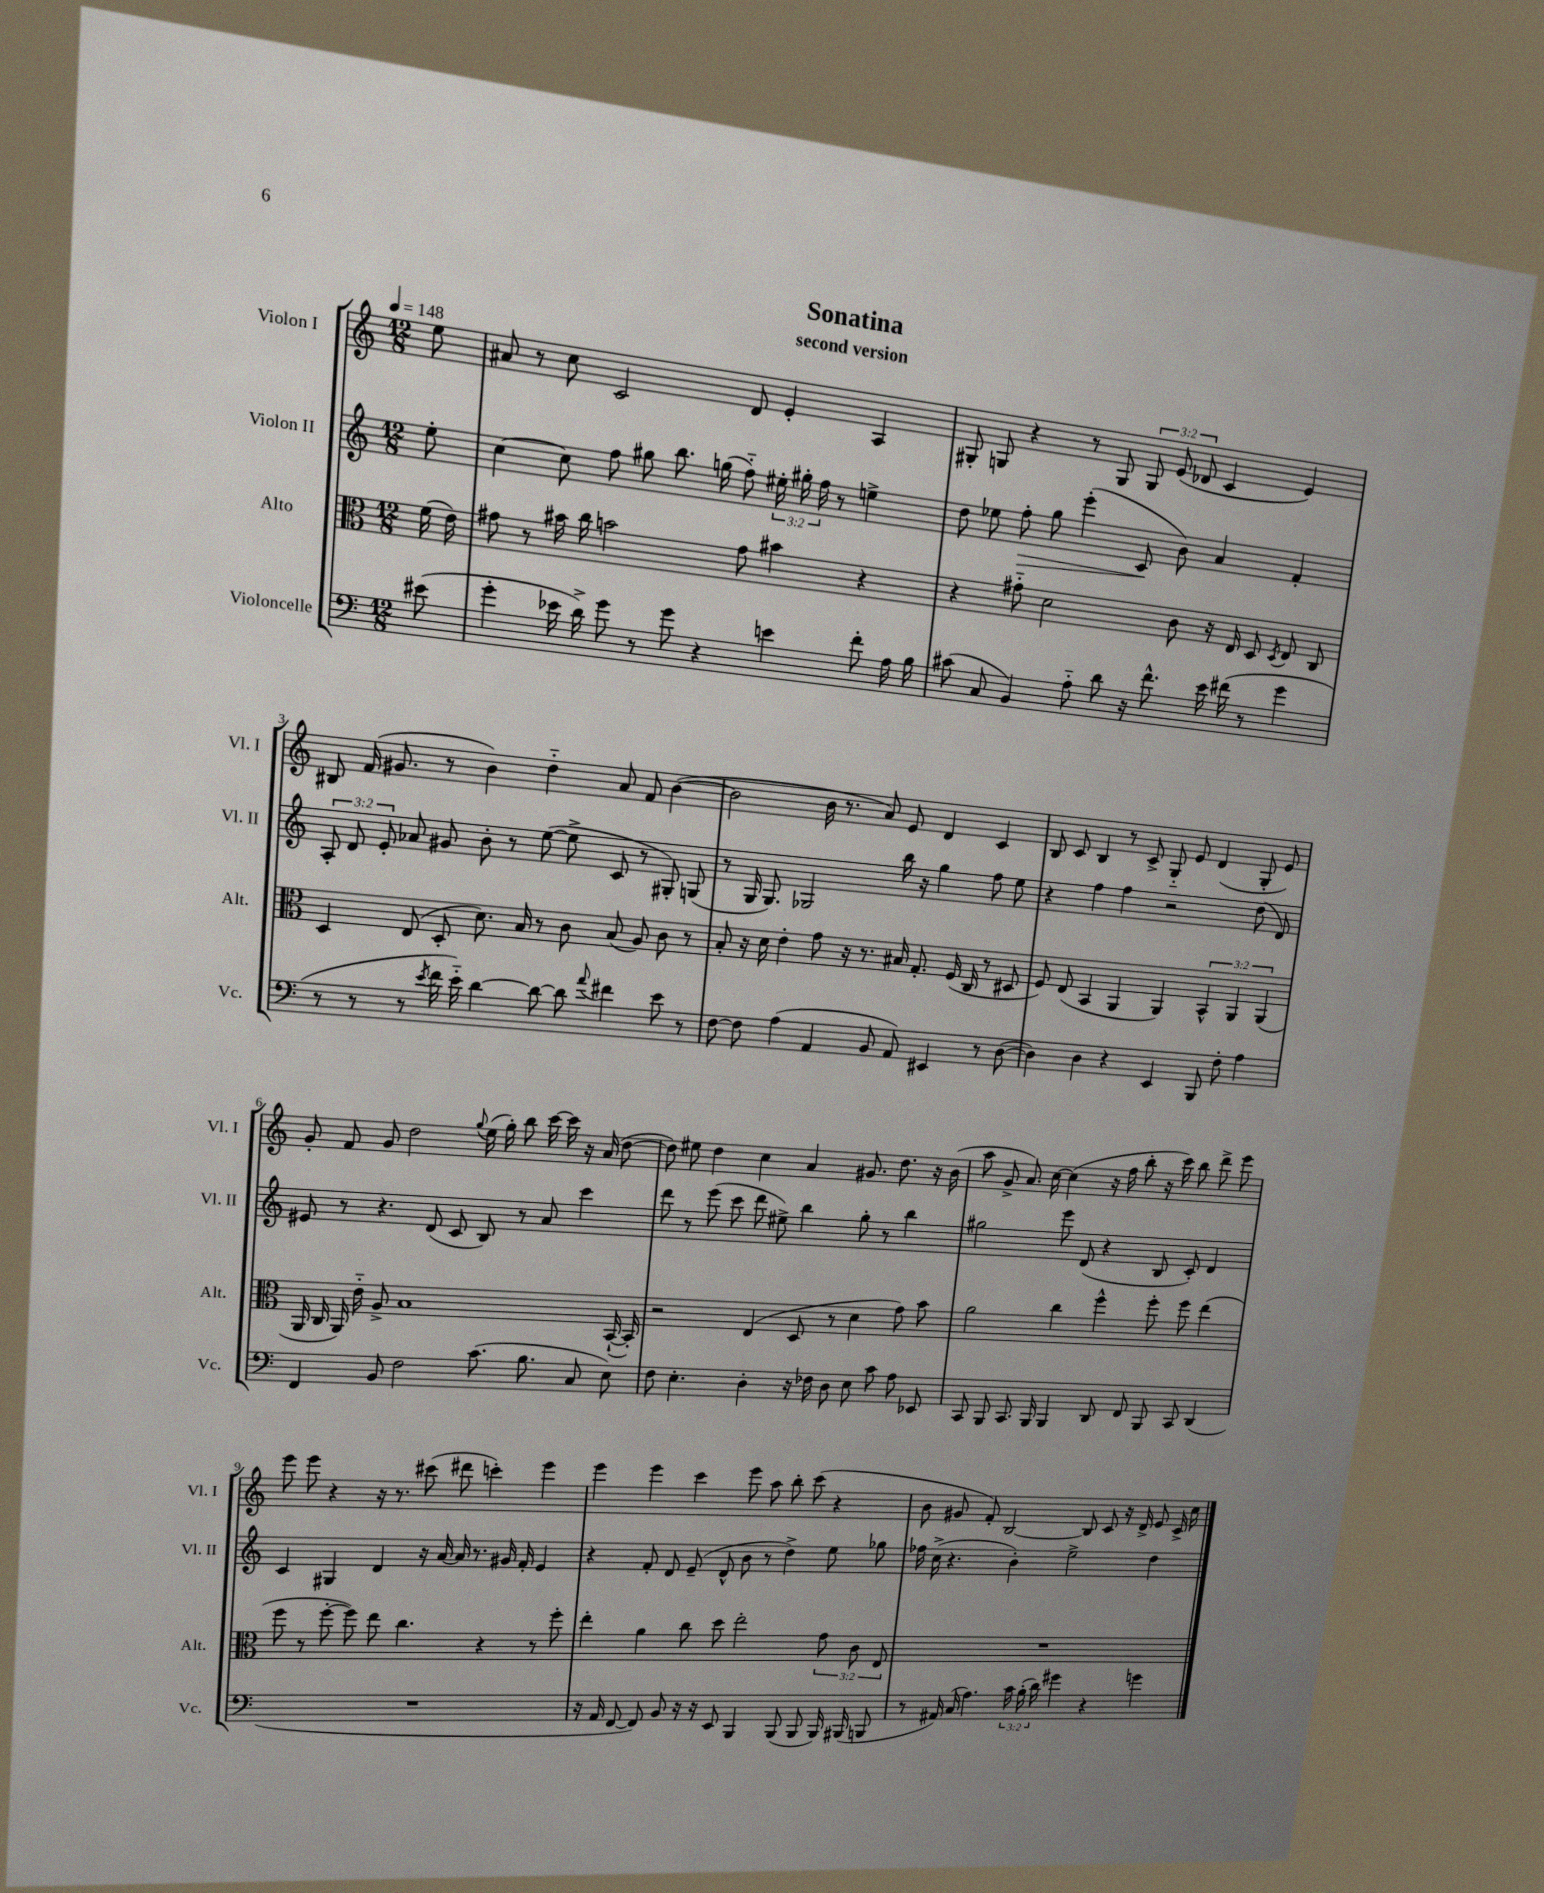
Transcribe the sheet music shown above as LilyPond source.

\header { title = "Sonatina" subtitle = "second version" }
<<
\new StaffGroup <<
\new Staff = "s0" \with { instrumentName = "Violon I" shortInstrumentName = "Vl. I" } {
    \clef treble \key c \major \numericTimeSignature \time 12/8 \override Staff.TupletNumber.text = #tuplet-number::calc-fraction-text \partial 8 \tempo 4 = 148
    \autoBeamOff e''8 |
    ais'8 r8 c''8 c'2 d'8 e'4-. a4 |
    gis8-. g8 r4 r8 g8 \tuplet 3/2 { g8 e'8( des'8 } c'4 e'4) |
    bis8 f'16( gis'8. r8 b'4) d''4-_ a'8 f'8 b'4~( |
    b'2 b'16 r8. a'8) e'8 d'4 c'4 |
    b8 c'8 b4 r8 c'8-> g8-_ e'8 d'4( g8-. e'8) |
    g'8-. f'8 g'8 d''2 \appoggiatura { g''8 } e''16( g''16-.) b''8 c'''16~ c'''16 r16 a'16( d''8~ |
    d''8) eis''8 d''4 c''4 a'4 gis'8. d''8. r16 b'16( |
    a''8 g'8-> a'8.) c''16~ c''4( r16 f''16 b''8-. r16 c'''16) b''8 d'''8-> e'''8 |
    e'''8 e'''8 r4 r16 r8. cis'''8( dis'''8 c'''4-.) e'''4 |
    e'''4 e'''4 c'''4 e'''8 a''8 b''8-. c'''8( r4 |
    b'8 gis'8 f'8-.) b2~ b8 c'8 r16 d'16-> e'8 c'16-> c''16 \bar "|." |
}
\new Staff = "s1" \with { instrumentName = "Violon II" shortInstrumentName = "Vl. II" } {
    \clef treble \key c \major \numericTimeSignature \time 12/8 \override Staff.TupletNumber.text = #tuplet-number::calc-fraction-text \partial 8
    \autoBeamOff e''8-. |
    c''4~ c''8 f''8 gis''8 b''8. g''16( f''8-_) \tuplet 3/2 { eis''16-. gis''16-. f''16 } r8 e''4-> |
    d''8 ees''8 f''8-.\> g''8 e'''4-.( c'8\! b'8) a'4 f'4-. |
    \tuplet 3/2 { a8-. d'8 e'8-. } aes'8 gis'8 b'8-. r8 e''8~( e''8-> c'8 r8 gis8-.) g8( |
    r8 g16 g8.) ges2 b''16 r16 g''4 f''8 e''8 |
    r4 f''4 f''4 r2 d''8( d'8) |
    eis'8 r8 r4. d'8( c'8 b8) r8 a'8 c'''4 |
    d'''8 r8 e'''8( c'''8 d'''8 eis''8->) b''4 g''8-. r8 b''4 |
    gis''2 e'''8 d'8( r4 b8 c'8-.) d'4 |
    c'4 gis4 d'4 r16 a'16~ a'16 r8. gis'16 f'16-. e'4 |
    r4 f'8-. d'8 e'8--( d'8-^ b'8 r8 d''4->) e''8 ges''8 |
    fes''16 c''16->( r4. b'4-.) e''2-> d''4 \bar "|." |
}
\new Staff = "s2" \with { instrumentName = "Alto" shortInstrumentName = "Alt." } {
    \clef alto \key c \major \numericTimeSignature \time 12/8 \override Staff.TupletNumber.text = #tuplet-number::calc-fraction-text \partial 8
    \autoBeamOff f'16( e'16) |
    gis'8 r8 bis'16 c''16 b'2 gis'8 bis'4 r4 |
    r4 gis'8-_ d'2 c'8 r16 e16 d8 \acciaccatura { d8 } e8 c8 |
    d4 e8( d8-. d'8.) b16 r8 c'8 b8( a8) c'8 r8 |
    b8-. r16 d'16 e'4-. g'8 r16 r8. bis16 g8.-. f16( c16 r8 dis8 |
    f8) e8( b,4 a,4 a,4) \tuplet 3/2 { b,4-^ a,4 a,4( } |
    a,16 c16 a,16) e'16-_ a8-> b1 b,16~-!( b,16-.) |
    r2 e4( d8 r8 d'4 g'8) b'8 |
    a'2 c''4 f''4-^ f''8-. f''8 e''4( |
    f''8 r8 f''8~-. f''8) e''8 c''4. r4 r8 f''8-. |
    e''4-. a'4 c''8 d''8 e''2-. \tuplet 3/2 { g'8 c'8 e8 } |
    R1. \bar "|." |
}
\new Staff = "s3" \with { instrumentName = "Violoncelle" shortInstrumentName = "Vc." } {
    \clef bass \key c \major \numericTimeSignature \time 12/8 \override Staff.TupletNumber.text = #tuplet-number::calc-fraction-text \partial 8
    \autoBeamOff eis'8( |
    g'4-. ees'16 d'16->) g'8 r8 g'8 r4 e'4 f'8-. a16 b16 |
    cis'8( c8 b,4) a8-_ d'8 r16 f'8.-^ e'16 fis'16( r8 g'4 |
    r8 r8 r8 \acciaccatura { e'8 } f'16 e'16-_) d'4~ d'8~ d'8 \appoggiatura { a'8 } fis'4 e'8 r8 |
    f8~ f8 a4( a,4 b,8 a,8) eis,4 r8 d8~( |
    d4) d4 r4 e,4 b,,8 f8-. a4 |
    f,4 b,8 f2 c'8.( b8. c8 e8) |
    f8 e4.-. d4-. r16 fes16 d8 e8 c'8 a8 ees,8 |
    c,8 b,,8 c,8. b,,16 b,,4 d,8 f,8 b,,8 c,8 d,4( |
    R1. |
    r16 a,16 f,8~ f,8) b,8 r16 r16 e,8 b,,4 b,,8( b,,8 b,,16) bis,,16( b,,8 |
    r8 ais,16) c16( a4.) \tuplet 3/2 { c'16 b16-.( d'16) } gis'4 r4 g'4 \bar "|." |
}
>>
>>
